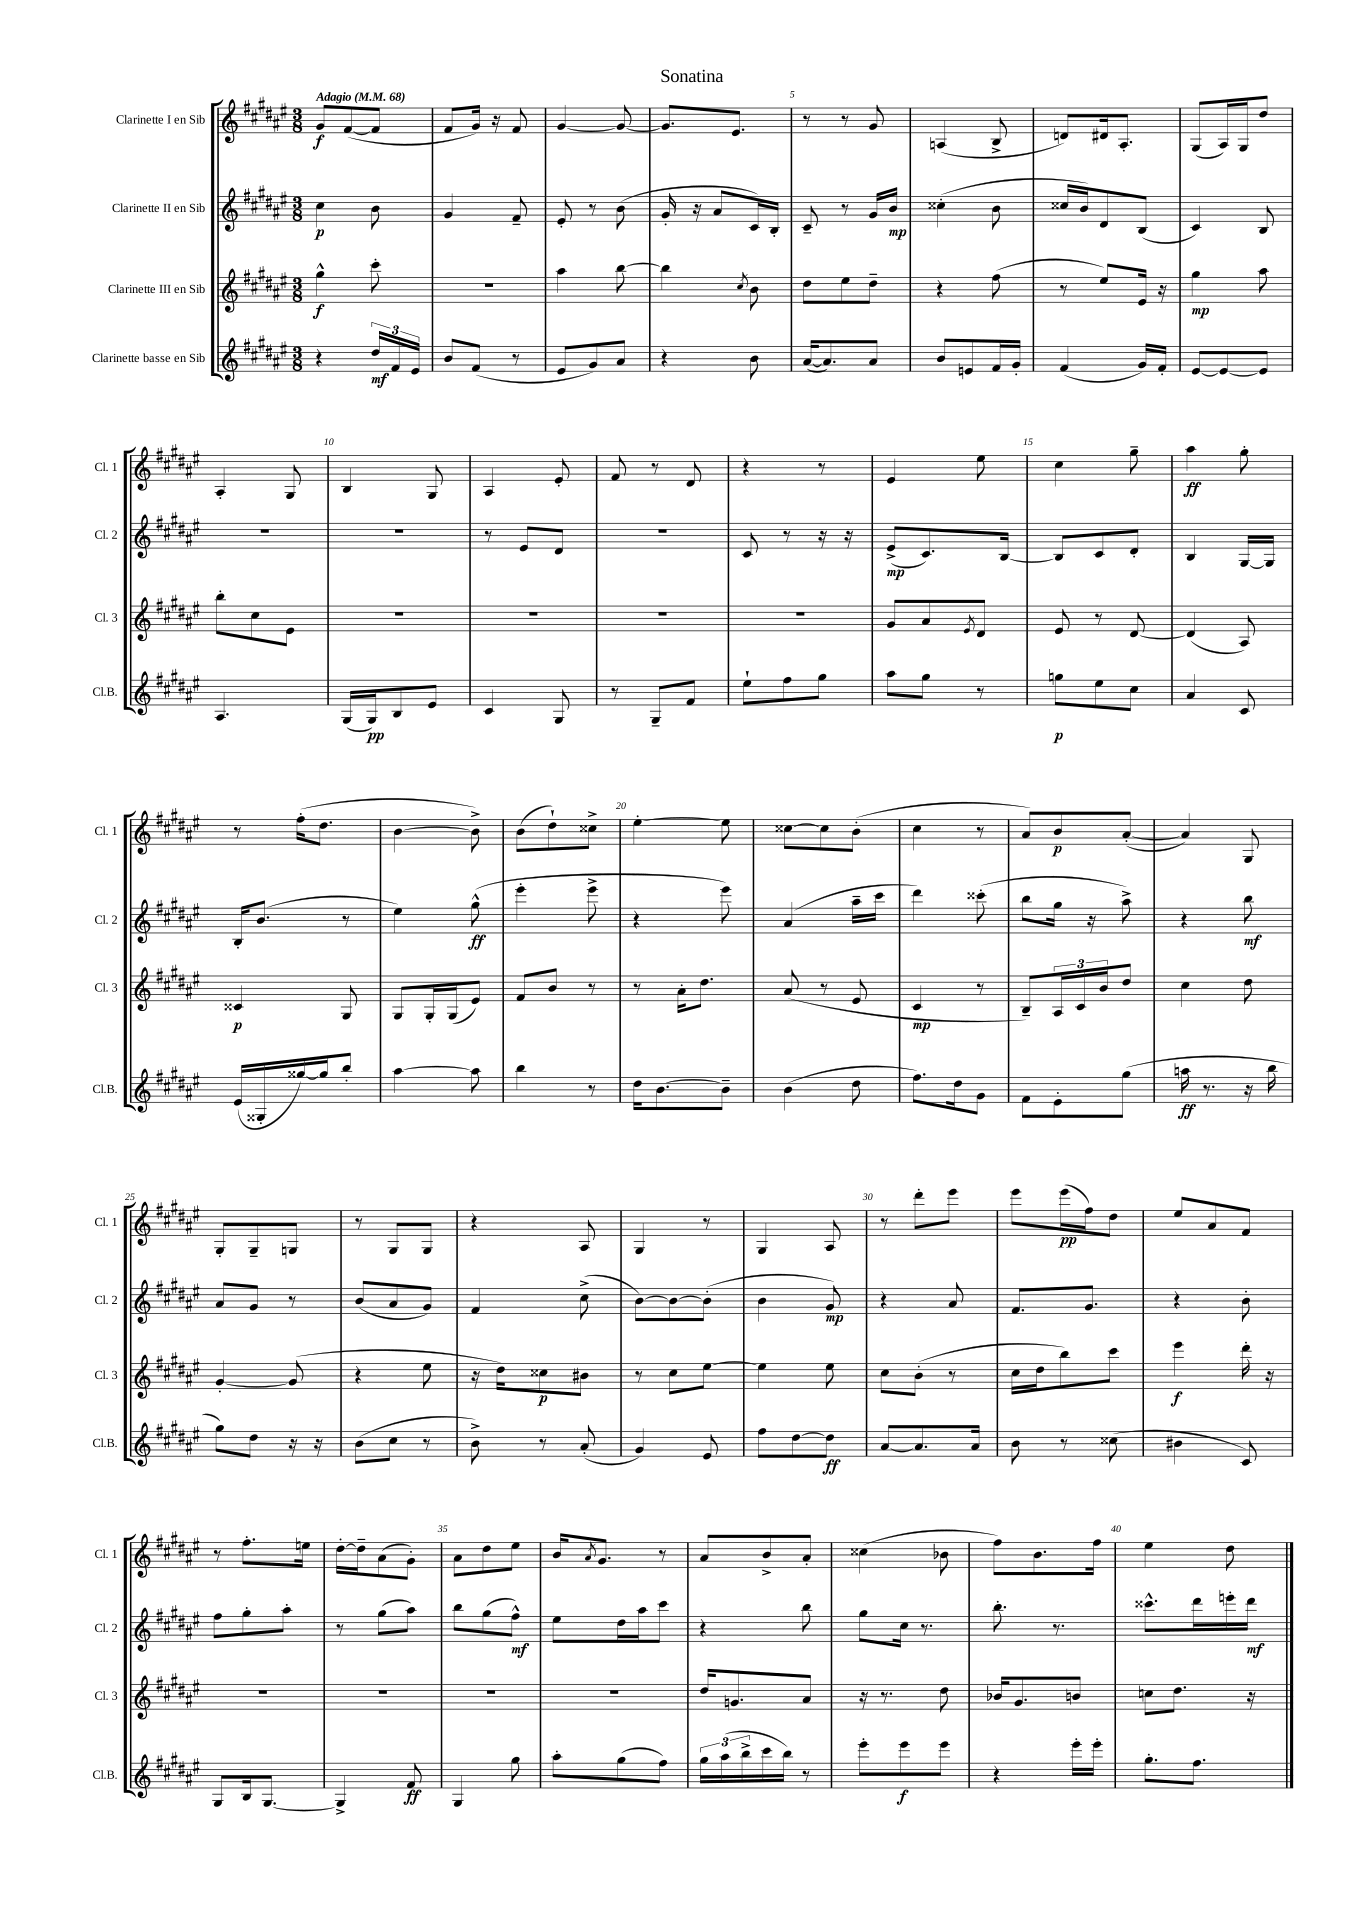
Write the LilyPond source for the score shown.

\header { title = "Sonatina" }
<<
\new StaffGroup <<
\new Staff = "s0" \with { instrumentName = "Clarinette I en Sib" shortInstrumentName = "Cl. 1" } {
    \clef treble \key fis \major \numericTimeSignature \time 3/8 \tempo "Adagio" 4 = 68
    gis'8\f fis'8~( fis'8 |
    fis'8 gis'16) r16 fis'8 |
    gis'4~ gis'8~ |
    gis'8. eis'8. |
    r8 r8 gis'8 |
    a4( b8-> |
    d'8) dis'16 ais8.-. |
    gis8( ais16) gis16 dis''8 |
    ais4-. gis8 |
    b4 gis8 |
    ais4 eis'8-. |
    fis'8 r8 dis'8 |
    r4 r8 |
    eis'4 eis''8 |
    cis''4 gis''8-- |
    ais''4\ff gis''8-. |
    r8 fis''16-.( dis''8. |
    b'4~ b'8->) |
    b'8( dis''8-!) cisis''8-> |
    eis''4~-. eis''8 |
    cisis''8~ cisis''8 b'8-.( |
    cis''4 r8 |
    ais'8) b'8\p ais'8~-.( |
    ais'4) gis8 |
    gis8-. gis8-- g8 |
    r8 gis8 gis8 |
    r4 ais8 |
    gis4 r8 |
    gis4 ais8 |
    r8 dis'''8-. eis'''8 |
    eis'''8 eis'''16\pp( fis''16) dis''8 |
    eis''8 ais'8 fis'8 |
    r8 fis''8.-. e''16 |
    dis''16~-. dis''16-- ais'8( gis'8-.) |
    ais'8 dis''8 eis''8 |
    b'16 \acciaccatura { ais'8 } gis'8. r8 |
    ais'8 b'8-> ais'8-. |
    cisis''4( bes'8 |
    fis''8) b'8. fis''16 |
    eis''4 dis''8 \bar "|." |
}
\new Staff = "s1" \with { instrumentName = "Clarinette II en Sib" shortInstrumentName = "Cl. 2" } {
    \clef treble \key fis \major \numericTimeSignature \time 3/8
    cis''4\p b'8 |
    gis'4 fis'8-- |
    eis'8-. r8 b'8( |
    gis'16-. r16 ais'8 cis'16) b16-. |
    cis'8-- r8 gis'16 b'16\mp |
    cisis''4-.( b'8 |
    cisis''16 b'16) dis'8 b8( |
    cis'4) b8 |
    R4. |
    R4. |
    r8 eis'8 dis'8 |
    R4. |
    cis'8 r8 r16 r16 |
    eis'8->\mp( cis'8.) b16~ |
    b8 cis'8 dis'8-. |
    b4 gis16~ gis16 |
    b16-. b'8.( r8 |
    eis''4) gis''8-^\ff( |
    eis'''4-. eis'''8-> |
    r4 eis'''8) |
    ais'4( ais''16-- cis'''16 |
    dis'''4) cisis'''8-.( |
    b''8 gis''16 r16 ais''8->) |
    r4 b''8\mf |
    ais'8 gis'8 r8 |
    b'8( ais'8 gis'8) |
    fis'4 cis''8->( |
    b'8~) b'8~ b'8-.( |
    b'4 gis'8\mp) |
    r4 ais'8 |
    fis'8. gis'8. |
    r4 b'8-. |
    fis''8 gis''8-. ais''8-. |
    r8 gis''8( ais''8) |
    b''8 gis''8( fis''8-^\mf) |
    eis''8 dis''16 ais''16 cis'''8 |
    r4 b''8 |
    gis''8 cis''16 r8. |
    b''8.-. r8. |
    cisis'''8.-^ dis'''16 e'''16-. dis'''16\mf \bar "|." |
}
\new Staff = "s2" \with { instrumentName = "Clarinette III en Sib" shortInstrumentName = "Cl. 3" } {
    \clef treble \key fis \major \numericTimeSignature \time 3/8
    gis''4-^\f cis'''8-. |
    R4. |
    ais''4 b''8~ |
    b''4 \acciaccatura { cis''8 } b'8 |
    dis''8 eis''8 dis''8-- |
    r4 fis''8( |
    r8 eis''8) eis'16 r16 |
    gis''4\mp ais''8 |
    b''8-. cis''8 eis'8 |
    R4. |
    R4. |
    R4. |
    R4. |
    gis'8 ais'8 \acciaccatura { eis'8 } dis'8 |
    eis'8 r8 dis'8~ |
    dis'4( ais8) |
    cisis'4\p gis8 |
    gis8 gis16-. gis16( eis'8) |
    fis'8 b'8 r8 |
    r8 ais'16-. dis''8. |
    ais'8( r8 eis'8 |
    cis'4\mp r8 |
    b8--) \tuplet 3/2 { ais16 cis'16 b'16 } dis''8 |
    cis''4 dis''8 |
    gis'4~-. gis'8( |
    r4 eis''8 |
    r16 dis''16) cisis''8\p bis'8 |
    r8 cis''8 eis''8~ |
    eis''4 eis''8 |
    cis''8 b'8-.( r8 |
    cis''16 dis''16 b''8) cis'''8 |
    eis'''4\f dis'''16-. r16 |
    R4. |
    R4. |
    R4. |
    R4. |
    dis''16 g'8. ais'8 |
    r16 r8. dis''8 |
    bes'16 gis'8. b'8 |
    c''8 dis''8. r16 \bar "|." |
}
\new Staff = "s3" \with { instrumentName = "Clarinette basse en Sib" shortInstrumentName = "Cl.B." } {
    \clef treble \key fis \major \numericTimeSignature \time 3/8
    r4 \tuplet 3/2 { dis''16\mf fis'16 eis'16 } |
    b'8 fis'8( r8 |
    eis'8 gis'8) ais'8 |
    r4 b'8 |
    ais'16~( ais'8.) ais'8 |
    b'8 e'8 fis'16 gis'16-. |
    fis'4( gis'16) fis'16-. |
    eis'8~ eis'8~ eis'8 |
    ais4. |
    gis16( gis16\pp) b8 eis'8 |
    cis'4 gis8 |
    r8 gis8-- fis'8 |
    eis''8-! fis''8 gis''8 |
    ais''8 gis''8 r8 |
    g''8\p eis''8 cis''8 |
    ais'4 cis'8 |
    eis'16( gisis16-. gisis''16~) gisis''16 b''8-. |
    ais''4~ ais''8 |
    b''4 r8 |
    dis''16 b'8.~ b'8-- |
    b'4( dis''8 |
    fis''8.) dis''16 gis'8 |
    fis'8 eis'8-. gis''8( |
    a''16\ff r8. r16 b''16 |
    gis''8) dis''8 r16 r16 |
    b'8( cis''8 r8 |
    b'8->) r8 ais'8-.( |
    gis'4) eis'8 |
    fis''8 dis''8~ dis''8\ff |
    ais'8~ ais'8. ais'16 |
    b'8 r8 cisis''8( |
    bis'4 cis'8) |
    gis8 b16 gis8.~ |
    gis4-> fis'8\ff |
    gis4 gis''8 |
    ais''8-. gis''8( fis''8) |
    \tuplet 3/2 { gis''16 ais''16( b''16-> } cis'''16 b''16) r8 |
    eis'''8-. eis'''8\f eis'''8 |
    r4 eis'''16-. eis'''16-. |
    gis''8.-. fis''8. \bar "|." |
}
>>
>>
\layout { \context { \Score \override BarNumber.break-visibility = ##(#f #t #t) barNumberVisibility = #(every-nth-bar-number-visible 5) } }
